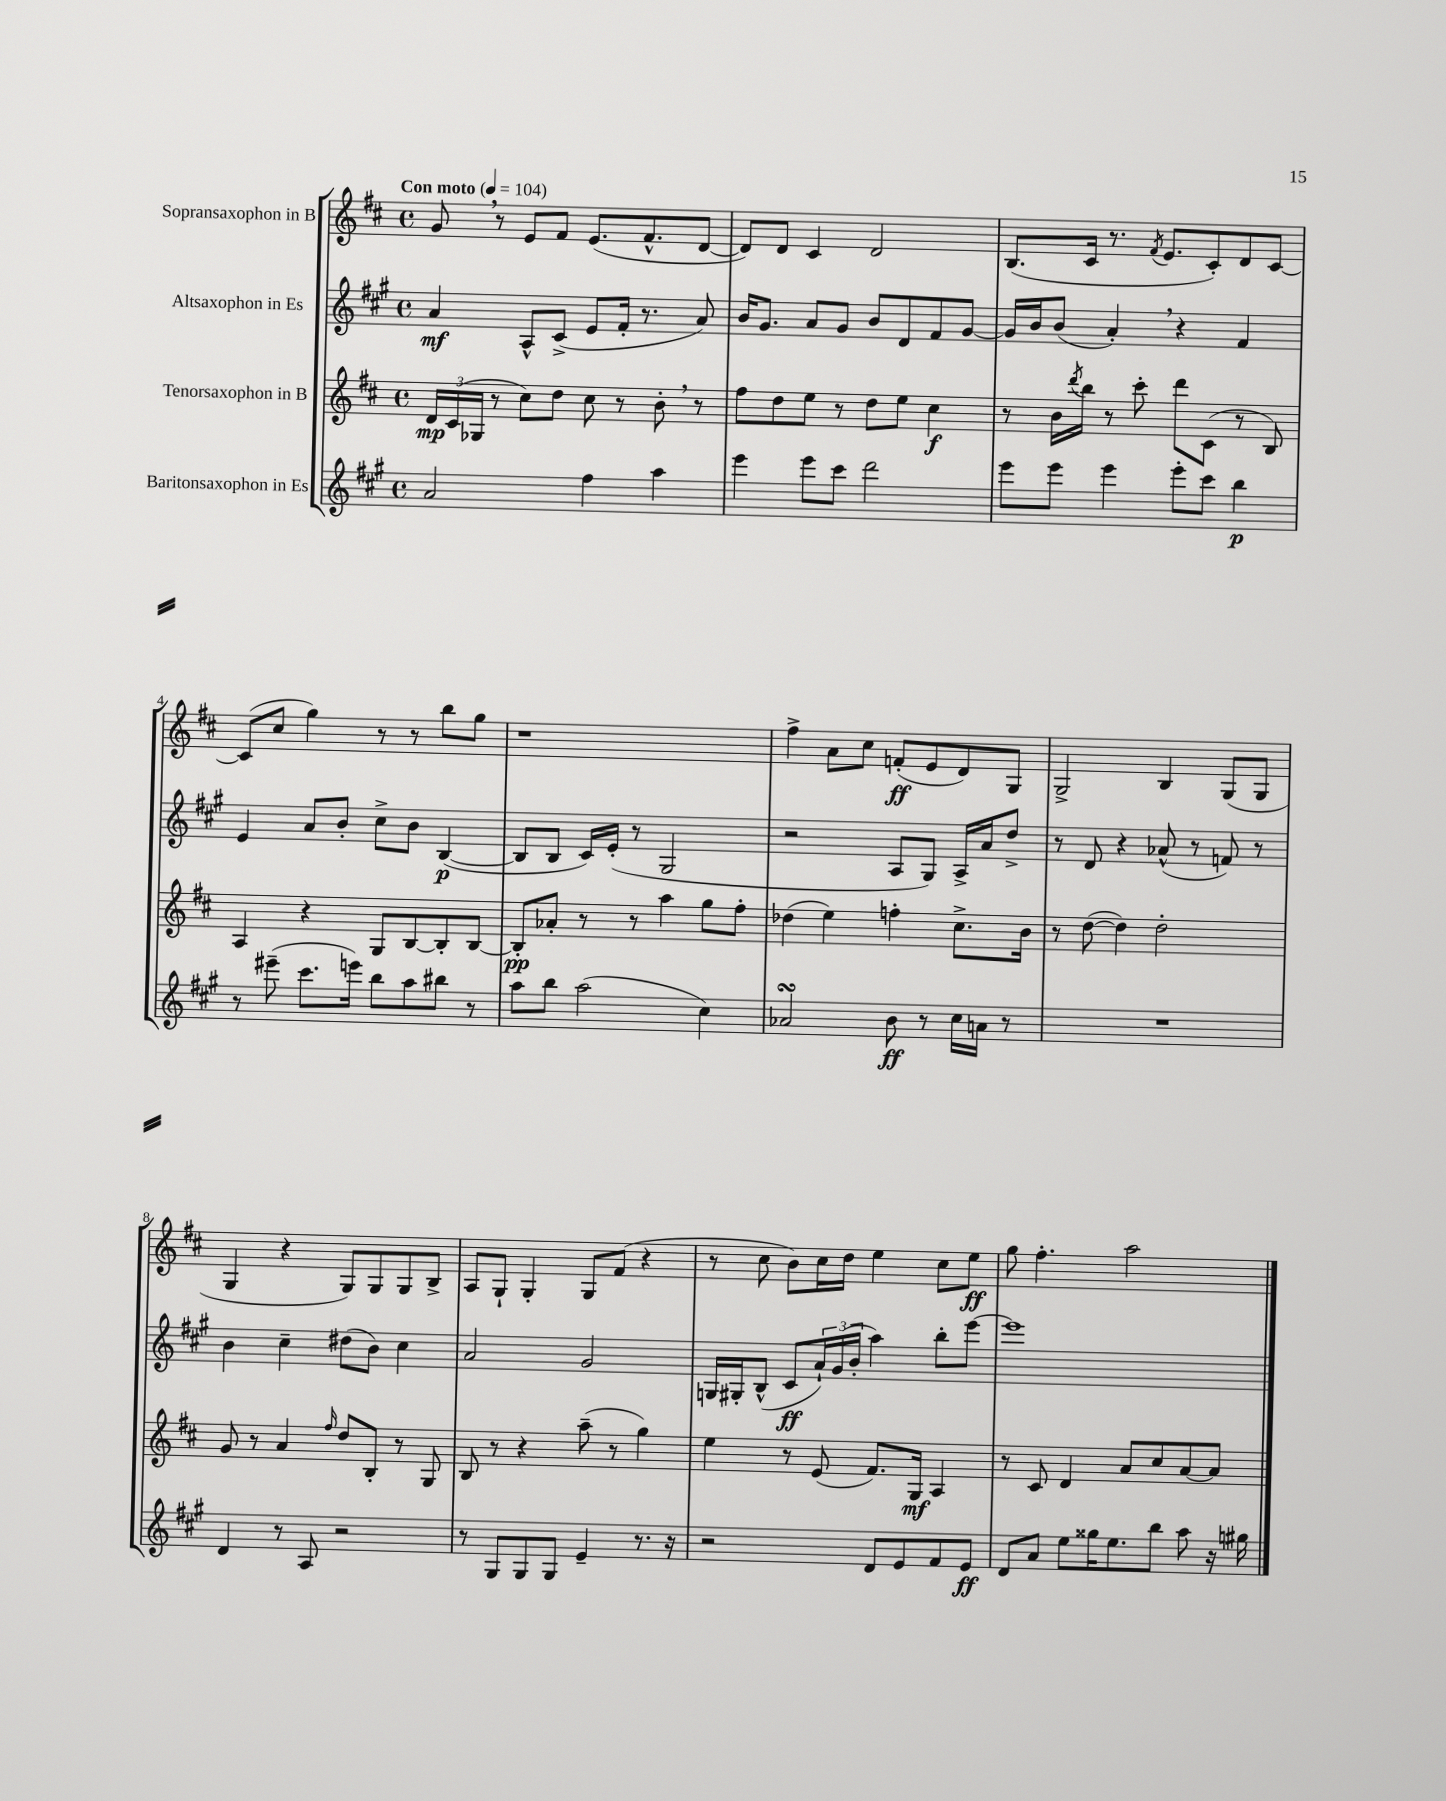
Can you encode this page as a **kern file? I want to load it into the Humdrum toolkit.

**kern	**dynam	**kern	**dynam	**kern	**dynam	**kern	**dynam
*part4	*part4	*part3	*part3	*part2	*part2	*part1	*part1
*staff4	*staff4	*staff3	*staff3	*staff2	*staff2	*staff1	*staff1
*I"Baritonsaxophon in Es	*	*I"Tenorsaxophon in B	*	*I"Altsaxophon in Es	*	*I"Sopransaxophon in B	*
*clefG2	*	*clefG2	*	*clefG2	*	*clefG2	*
*k[f#c#g#]	*	*k[f#c#]	*	*k[f#c#g#]	*	*k[f#c#]	*
*M4/4	*	*M4/4	*	*M4/4	*	*M4/4	*
*met(c)	*	*met(c)	*	*met(c)	*	*met(c)	*
*MM104	*	*MM104	*	*MM104	*	*MM104	*
=1	=1	=1	=1	=1	=1	=1	=1
!	!	!	!	!	!	!LO:TX:a:B:t=Con moto	!
2a/	.	24d/LL	mp	4a/	mf	8g,/	.
.	.	(24c#/	.	.	.	.	.
.	.	24G-X/JJ	.	.	.	.	.
.	.	8r	.	.	.	8r	.
.	.	8cc#\L)	.	8A^^/L	.	8e/L	.
.	.	8dd\J	.	(8c#^/J	.	8f#/J	.
4ff#\	.	8cc#\	.	8e/L	.	(8.e/L	.
.	.	8r	.	16f#'/Jk	.	.	.
.	.	.	.	8.r	.	8.f#^^/	.
4aa\	.	8b',\	.	.	.	.	.
.	.	8r	.	8a/)	.	[8d/J	.
=2	=2	=2	=2	=2	=2	=2	=2
4eee\	.	8ff#\L	.	16b/KL	.	8d/L])	.
.	.	.	.	8.g#/J	.	.	.
.	.	8dd\	.	.	.	8d/J	.
8eee\L	.	8ee\J	.	8a/L	.	4c#/	.
8ccc#\J	.	8r	.	8g#/J	.	.	.
2ddd\	.	8dd\L	.	8b/L	.	2d/	.
.	.	8ee\J	.	8d/	.	.	.
.	.	4cc#\	f	8f#/	.	.	.
.	.	.	.	[8g#/J	.	.	.
=3	=3	=3	=3	=3	=3	=3	=3
8eee\L	.	8r	.	16g#/LL]	.	(8.B/L	.
.	.	.	.	16b/J	.	.	.
8eee\J	.	16b\LL	.	(8b/J	.	.	.
.	.	8qddd/	.	.	.	.	.
.	.	16bb\JJ	.	.	.	16c#/Jk	.
4eee\	.	8r	.	4a',/)	.	8.r	.
.	.	8ccc#'\	.	.	.	.	.
.	.	.	.	.	.	8qf#/	.
.	.	.	.	.	.	8.e/L	.
8eee'\L	.	8ddd\L	.	4r	.	.	.
8ccc#\J	.	(8c#\J	.	.	.	8c#'/)	.
4bb\	p	8r	.	4f#/	.	8d/	.
.	.	8B/)	.	.	.	[8c#/J	.
!!LO:LB:g=z
=4	=4	=4	=4	=4	=4	=4	=4
8r	.	4A/	.	4e/	.	(8c#/L]	.
(8eee#X~\	.	.	.	.	.	8cc#/J	.
8.ccc#\L	.	4r	.	8a/L	.	4gg\)	.
.	.	.	.	8b'/J	.	.	.
16eeen\Jk)	.	.	.	.	.	.	.
8bb\L	.	8G/L	.	8cc#^\L	.	8r	.
8aa\	.	[8B/	.	8b\J	.	8r	.
8bb#X\J	.	8B'/]	.	([4B/	p	8bb\L	.
8r	.	[8B/J	.	.	.	8gg\J	.
=5	=5	=5	=5	=5	=5	=5	=5
8aa\L	.	8B'/L]	pp	8B/L]	.	1r	.
8bb\J	.	8a-X'/J	.	8B/J	.	.	.
(2aa\	.	8r	.	16c#/LL)	.	.	.
.	.	.	.	(16e'/JJ	.	.	.
.	.	8r	.	8r	.	.	.
.	.	4aa\	.	2G#/	.	.	.
4cc#\)	.	8gg\L	.	.	.	.	.
.	.	8ff#'\J	.	.	.	.	.
=6	=6	=6	=6	=6	=6	=6	=6
2a-XsSSs/	.	(4dd-X\	.	2r	.	4ff#^\	.
.	.	4ee\)	.	.	.	8a\L	.
.	.	.	.	.	.	8cc#\J	.
8b\	ff	4ffn'\	.	8A/L	.	(8fn'/L	ff
8r	.	.	.	8G#/J)	.	8e/	.
16cc#\LL	.	8.cc#^\L	.	16A^/LL	.	8d/)	.
16an\JJ	.	.	.	16a/J	.	.	.
8r	.	.	.	8dd^/J	.	8G/J	.
.	.	16b\Jk	.	.	.	.	.
=7	=7	=7	=7	=7	=7	=7	=7
1r	.	8r	.	8r	.	2G^/	.
.	.	([8dd\	.	8d/	.	.	.
.	.	4dd\])	.	4r	.	.	.
.	.	2dd'\	.	(8a-X^^/	.	4B/	.
.	.	.	.	8r	.	.	.
.	.	.	.	8fn/)	.	(8G/L	.
.	.	.	.	8r	.	8G/J	.
!!LO:LB:g=z
=8	=8	=8	=8	=8	=8	=8	=8
4d/	.	8g/	.	4b\	.	4G/	.
.	.	8r	.	.	.	.	.
8r	.	4a/	.	4cc#~\	.	4r	.
8A/	.	.	.	.	.	.	.
.	.	16qqff#/	.	.	.	.	.
2r	.	8dd/L	.	(8dd#X\L	.	8G/L)	.
.	.	8B'/J	.	8b\J)	.	8G/	.
.	.	8r	.	4cc#\	.	8G/	.
.	.	8G/	.	.	.	8B^/J	.
=9	=9	=9	=9	=9	=9	=9	=9
8r	.	8B/	.	2a/	.	8A/L	.
8G#/L	.	8r	.	.	.	8G`/J	.
8G#/	.	4r	.	.	.	4G'/	.
8G#/J	.	.	.	.	.	.	.
4e~/	.	(8aa~\	.	2g#/	.	8G/L	.
.	.	8r	.	.	.	(8f#/J	.
8.r	.	4gg\)	.	.	.	4r	.
16r	.	.	.	.	.	.	.
=10	=10	=10	=10	=10	=10	=10	=10
2r	.	4ee\	.	16Gn/LL	.	8r	.
.	.	.	.	16G#X'/J	.	.	.
.	.	.	.	(8B^^/J	.	8cc#\	.
.	.	8r	.	8c#/L	ff	8b\L)	.
.	.	(8e/	.	24a`/L)	.	16cc#\L	.
.	.	.	.	(24g#/	.	.	.
.	.	.	.	.	.	16dd\JJ	.
.	.	.	.	24b'/JJ	.	.	.
8d/L	.	8.f#/L)	.	4aa\)	.	4ee\	.
8e/	.	.	.	.	.	.	.
.	.	16G/Jk	mf	.	.	.	.
8f#/	.	4A/	.	8bb'\L	.	8cc#\L	.
8e/J	ff	.	.	[8eee\J	.	8ee\J	ff
=11	=11	=11	=11	=11	=11	=11	=11
8d/L	.	8r	.	1eee]	.	8gg\	.
8a/J	.	8c#/	.	.	.	4.ff#'\	.
8ee\L	.	4d/	.	.	.	.	.
16gg##X\K	.	.	.	.	.	.	.
8.ee\	.	.	.	.	.	.	.
.	.	8a/L	.	.	.	2aa\	.
8bb\J	.	8cc#/	.	.	.	.	.
8aa\	.	[8a/	.	.	.	.	.
16r	.	8a/J]	.	.	.	.	.
16gg#X\	.	.	.	.	.	.	.
==	==	==	==	==	==	==	==
*-	*-	*-	*-	*-	*-	*-	*-
